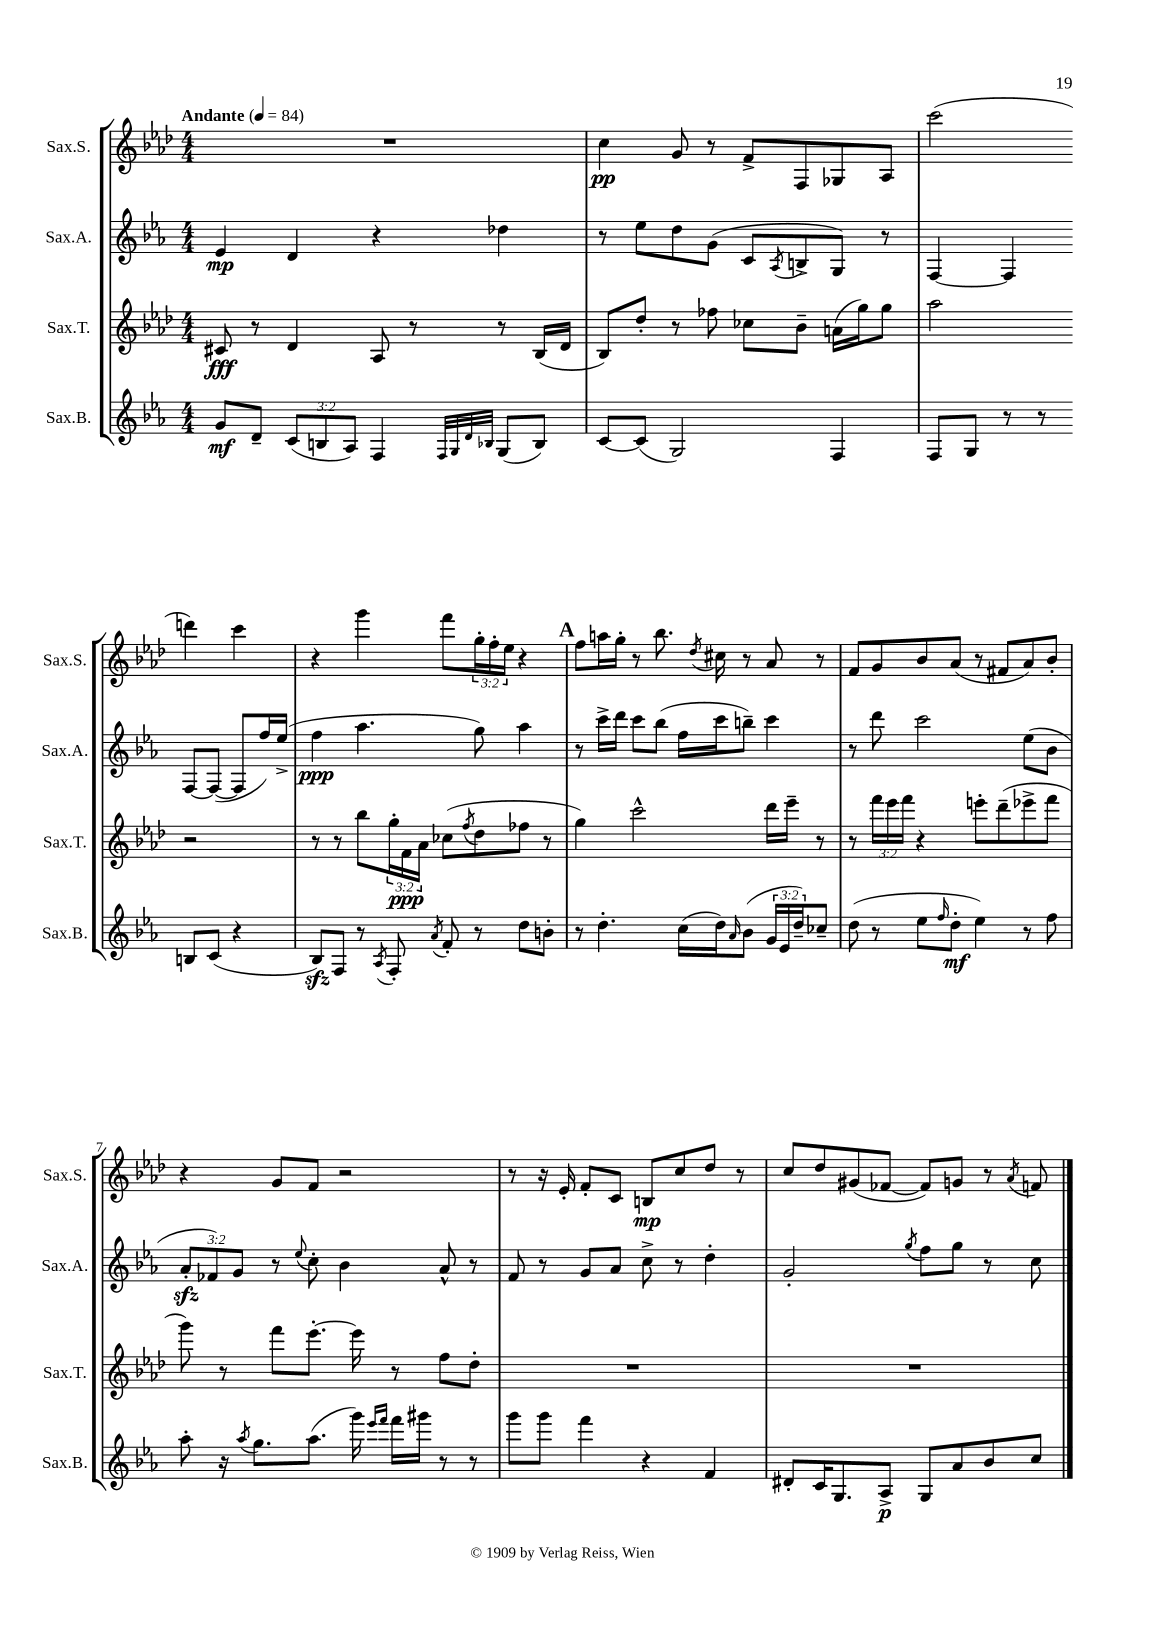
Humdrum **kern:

**kern	**kern	**kern	**kern
*staff4	*staff3	*staff2	*staff1
*clefG2	*clefG2	*clefG2	*clefG2
*k[b-e-a-]	*k[b-e-a-d-]	*k[b-e-a-]	*k[b-e-a-d-]
*M4/4	*M4/4	*M4/4	*M4/4
*MM84	*MM84	*MM84	*MM84
8g/L	8c#/	4e-/	1r
8d~/J	8r	.	.
(12c/L	4d-/	4d/	.
12B/	.	.	.
12A-/J)	.	.	.
4F/	8A-/	4r	.
.	8r	.	.
32qqF/LLL	.	.	.
32qqG/	.	.	.
32qqd/	.	.	.
32qqB-/JJJ	.	.	.
(8G/L	8r	4dd-\	.
8B-/J)	(16B-/LL	.	.
.	16d-/JJ	.	.
=	=	=	=
[8c/L	8B-/L)	8r	4cc\
(8c/]J	8dd-'/J	8ee-\L	.
2G/)	8r	8dd\	8g/
.	8ff-\	(8g\J	8r
.	8cc-\L	8c/L	8f^/L
.	.	8qA-/	.
.	8b-~\J	8B^/	8F/
4F/	(16a\LL	8G/J)	8G-/
.	16gg\J)	.	.
.	8gg\J	8r	8A-/J
=	=	=	=
8F/L	2aa-\	[4F/	(2ccc\
8G/J	.	.	.
8r	.	4F/]	.
8r	.	.	.
8B/L	2r	[8F/L	4ddd\)
(8c/J	.	(8F/_J	.
4r	.	8F/]L	4ccc\
.	.	16ff/L)	.
.	.	(16ee-^/JJ	.
=	=	=	=
8B-/L)	8r	4ff\	4r
8F/J	8r	.	.
8r	8bb-\L	4.aa-\	4ggg\
8qA-/	.	.	.
8F'/	24gg'\L	.	.
.	24f\	.	.
.	24a-\JJ	.	.
8qa-/	.	.	.
8f'/	(8cc-\L	.	8fff\L
.	8qff/	.	.
8r	8dd-\	8gg\)	24gg'\L
.	.	.	24ff'\
.	.	.	24ee-\JJ
8dd\L	8ff-\J	4aa-\	4r
8b'\J	8r	.	.
=	=	=	=
8r	4gg\)	8r	8ff\L
4.dd'\	.	16ccc^\LL	16aa\L
.	.	16ddd\JJ	16gg'\JJ
.	2ccc^^\	8ccc\L	8r
.	.	(8bb-\J	8.bb-\
(16cc\LL	.	16ff\LL	.
.	.	.	8qdd-/
16dd\J)	.	16ccc\J	16cc#\
16qqa-/	.	.	.
(8b-\J	.	8bb~\J)	8r
24g/LL	16ddd-\LL	4ccc\	8a-/
24e-/	.	.	.
.	16eee-~\JJ	.	.
24dd~/J)	.	.	.
8cc-~/J	8r	.	8r
=	=	=	=
(8dd\	8r	8r	8f/L
8r	24fff\LL	8ddd\	8g/
.	24eee-\	.	.
.	24fff\JJ	.	.
8ee-\L	4r	2ccc\	8b-/
16qqff/	.	.	.
8dd'\J	.	.	(8a-/J
4ee-\)	8eee'\L	.	8r
.	(8ddd-~\	.	8f#/L
8r	8eee-^\	(8ee-\L	8a-/)
8ff\	8fff\J	8b-\J	8b-'/J
=	=	=	=
8aa-'\	8ggg\)	12a-'/L	4r
.	.	12f-/)	.
16r	8r	.	.
.	.	12g/J	.
8qaa-/	.	.	.
8.gg\L	.	.	.
.	8fff\L	8r	8g/L
.	.	8qqee-/	.
(8.aa-\J	[8.eee-'\J	8cc'\	8f/J
.	.	4b-\	2r
16ggg\)	16eee-\]	.	.
16qqeee-/LL	.	.	.
16qqfff/JJ	.	.	.
16fff\LL	8r	.	.
16ggg#\JJ	.	.	.
8r	8ff\L	8a-^^/	.
8r	8dd-'\J	8r	.
=	=	=	=
8ggg\L	1r	8f/	8r
8ggg\J	.	8r	16r
.	.	.	16e-'/
4fff\	.	8g/L	8f'/L
.	.	8a-/J	8c/J
4r	.	8cc^\	8B/L
.	.	8r	8cc/
4f/	.	4dd'\	8dd-/J
.	.	.	8r
=	=	=	=
8d#'/L	1r	2g'/	8cc/L
16c/K	.	.	8dd-/
8.G/	.	.	.
.	.	.	(8g#/
8A-^/J	.	.	[8f-/J
.	.	8qgg/	.
8G/L	.	8ff\L	8f-/]L)
8a-/	.	8gg\J	8g/J
8b-/	.	8r	8r
.	.	.	8qa-/
8cc/J	.	8cc\	8f/
==	==	==	==
*-	*-	*-	*-
